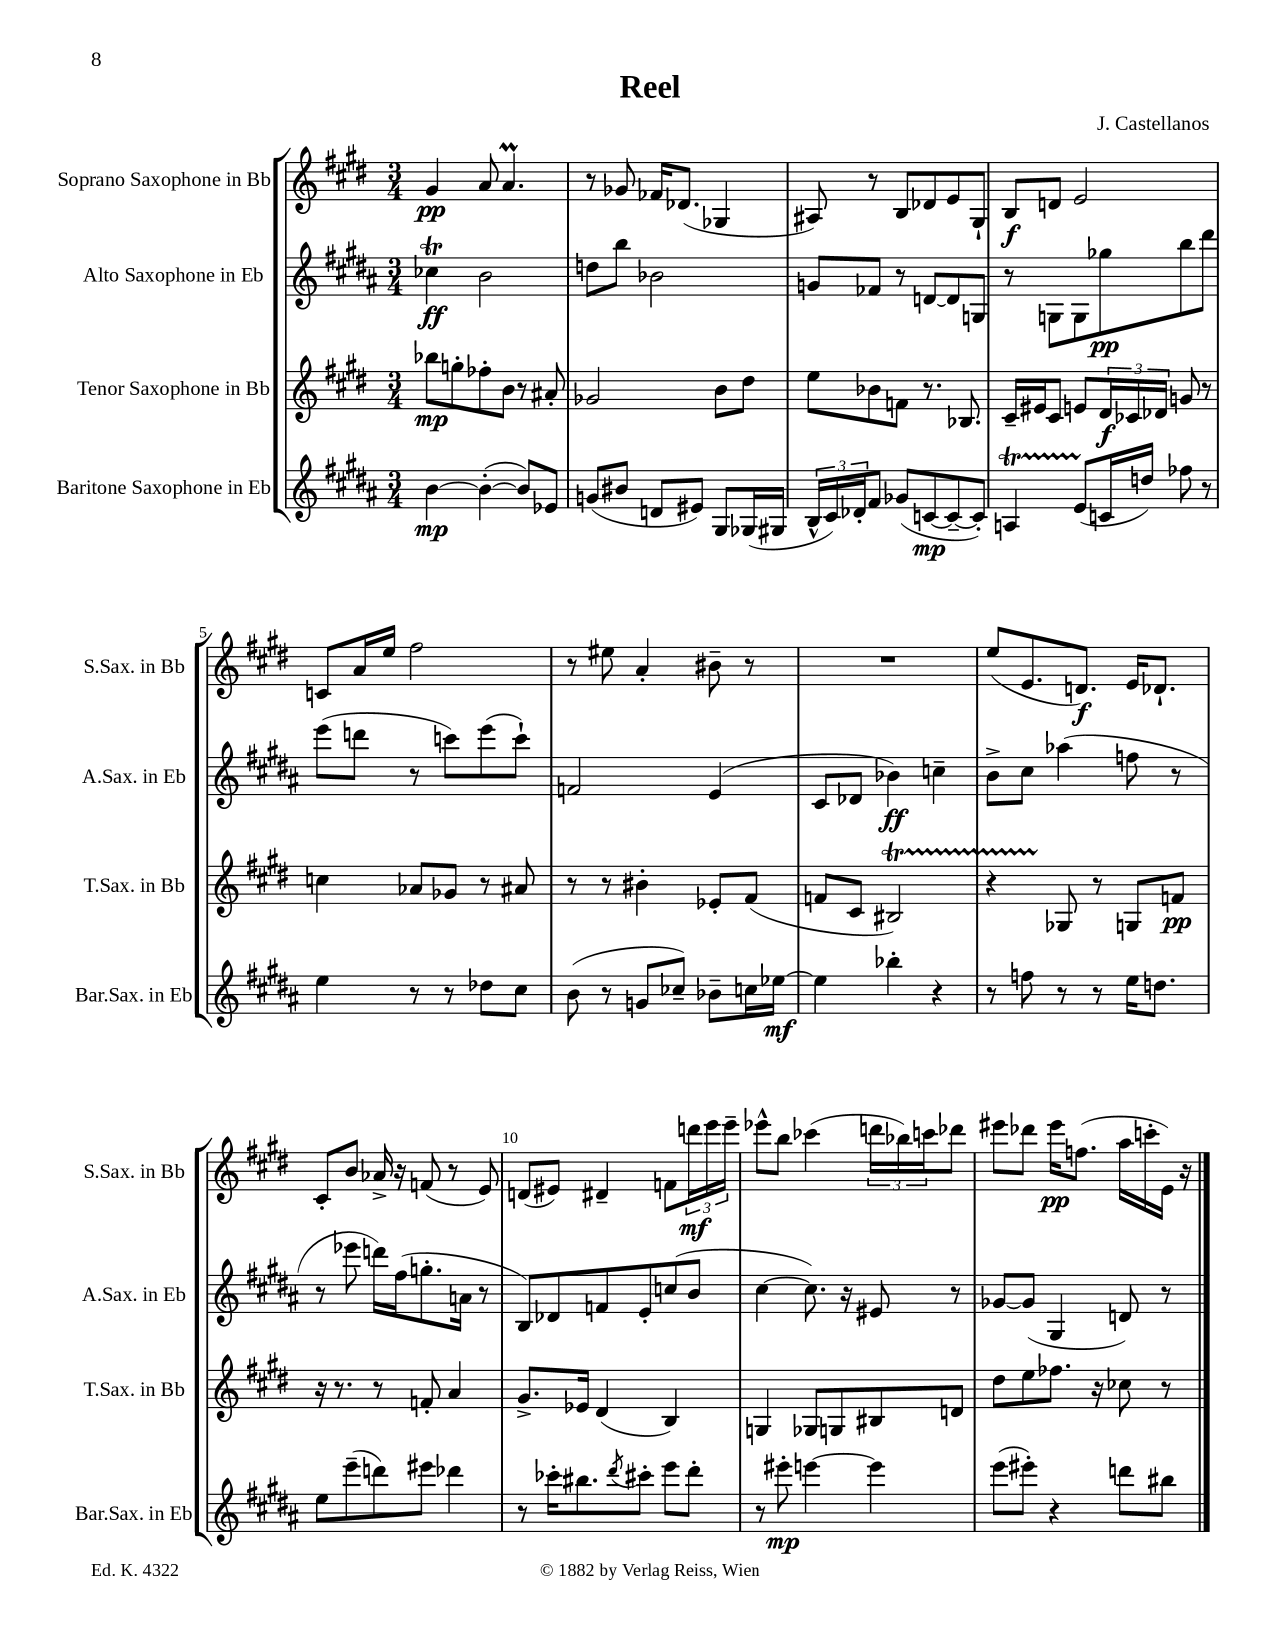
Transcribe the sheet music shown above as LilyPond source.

\header { title = "Reel" composer = "J. Castellanos" }
<<
\new StaffGroup <<
\new Staff = "s0" \with { instrumentName = "Soprano Saxophone in Bb" shortInstrumentName = "S.Sax. in Bb" } {
    \clef treble \key e \major \numericTimeSignature \time 3/4
    gis'4\pp a'8 a'4.\prall |
    r8 ges'8 fes'16 des'8.( ges4 |
    ais8) r8 b8 des'8 e'8 gis8-! |
    b8\f d'8 e'2 |
    c'8 a'16 e''16 fis''2 |
    r8 eis''8 a'4-. bis'8-- r8 |
    R2. |
    e''8( e'8. d'8.\f) e'16 des'8.-! |
    cis'8-. b'8 aes'16-> r16 f'8( r8 e'8) |
    d'8( eis'8) dis'4-- f'8 \tuplet 3/2 { d'''16\mf e'''16 e'''16-- } |
    ees'''8-^ b''8 ces'''4( \tuplet 3/2 { d'''16 bes''16) c'''16 } des'''8 |
    eis'''8 des'''8 eis'''16\pp f''8.( a''16 c'''16-. e'16) r16 \bar "|." |
}
\new Staff = "s1" \with { instrumentName = "Alto Saxophone in Eb" shortInstrumentName = "A.Sax. in Eb" } {
    \clef treble \key b \major \numericTimeSignature \time 3/4
    ces''4\trill\ff b'2 |
    d''8 b''8 bes'2 |
    g'8 fes'8 r8 d'8~ d'8 g8 |
    r8 g8 g8 ges''8\pp b''8 dis'''8 |
    e'''8( d'''8 r8 c'''8) e'''8( c'''8-!) |
    f'2 e'4( |
    cis'8 des'8 bes'4\ff) c''4-- |
    b'8-> cis''8 aes''4( f''8 r8 |
    r8 ees'''8 d'''16) fis''16( g''8.-. a'16 r8 |
    b8) des'8 f'8 e'8-. c''8( b'8 |
    cis''4~ cis''8.) r16 eis'8 r8 |
    ges'8~ ges'8( gis4 d'8) r8 \bar "|." |
}
\new Staff = "s2" \with { instrumentName = "Tenor Saxophone in Bb" shortInstrumentName = "T.Sax. in Bb" } {
    \clef treble \key e \major \numericTimeSignature \time 3/4
    bes''8\mp g''8-. fes''8-. b'8 r8 ais'8-. |
    ges'2 b'8 dis''8 |
    e''8 bes'8 f'8 r8. bes8. |
    cis'16-- eis'16 cis'8 e'8 \tuplet 3/2 { dis'16\f ces'16 des'16 } g'8 r8 |
    c''4 aes'8 ges'8 r8 ais'8 |
    r8 r8 bis'4-. ees'8-. fis'8( |
    f'8 cis'8 bis2\startTrillSpan) |
    r4 ges8\stopTrillSpan r8 g8 f'8\pp |
    r16 r8. r8 f'8-. a'4 |
    gis'8.-> ees'16 dis'4( b4) |
    g4 ges8 g8 bis8 d'8 |
    dis''8 e''8 fes''8. r16 ces''8 r8 \bar "|." |
}
\new Staff = "s3" \with { instrumentName = "Baritone Saxophone in Eb" shortInstrumentName = "Bar.Sax. in Eb" } {
    \clef treble \key b \major \numericTimeSignature \time 3/4
    b'4~\mp b'4~-.( b'8) ees'8 |
    g'8( bis'8 d'8 eis'8) gis8 ges16( gis16 |
    \tuplet 3/2 { b16-^ cis'16) des'16-. } fis'8 ges'8( c'8~\mp c'8~-- c'8-.) |
    a4\startTrillSpan e'8( c'16\stopTrillSpan d''16) fes''8 r8 |
    e''4 r8 r8 des''8 cis''8 |
    b'8( r8 g'8 ces''8--) bes'8-- c''16 ees''16~\mf |
    ees''4 bes''4-. r4 |
    r8 f''8 r8 r8 e''16 d''8. |
    e''8 e'''8--( d'''8) eis'''8 des'''4 |
    r8 ces'''16-. bis''8. \acciaccatura { dis'''8 } cis'''8-. e'''8 dis'''8-. |
    r8 eis'''8-.\mp e'''4~ e'''4 |
    e'''8( eis'''8-.) r4 d'''8 bis''8 \bar "|." |
}
>>
>>
\layout { \context { \Score \override BarNumber.break-visibility = ##(#f #t #t) barNumberVisibility = #(every-nth-bar-number-visible 5) } }
